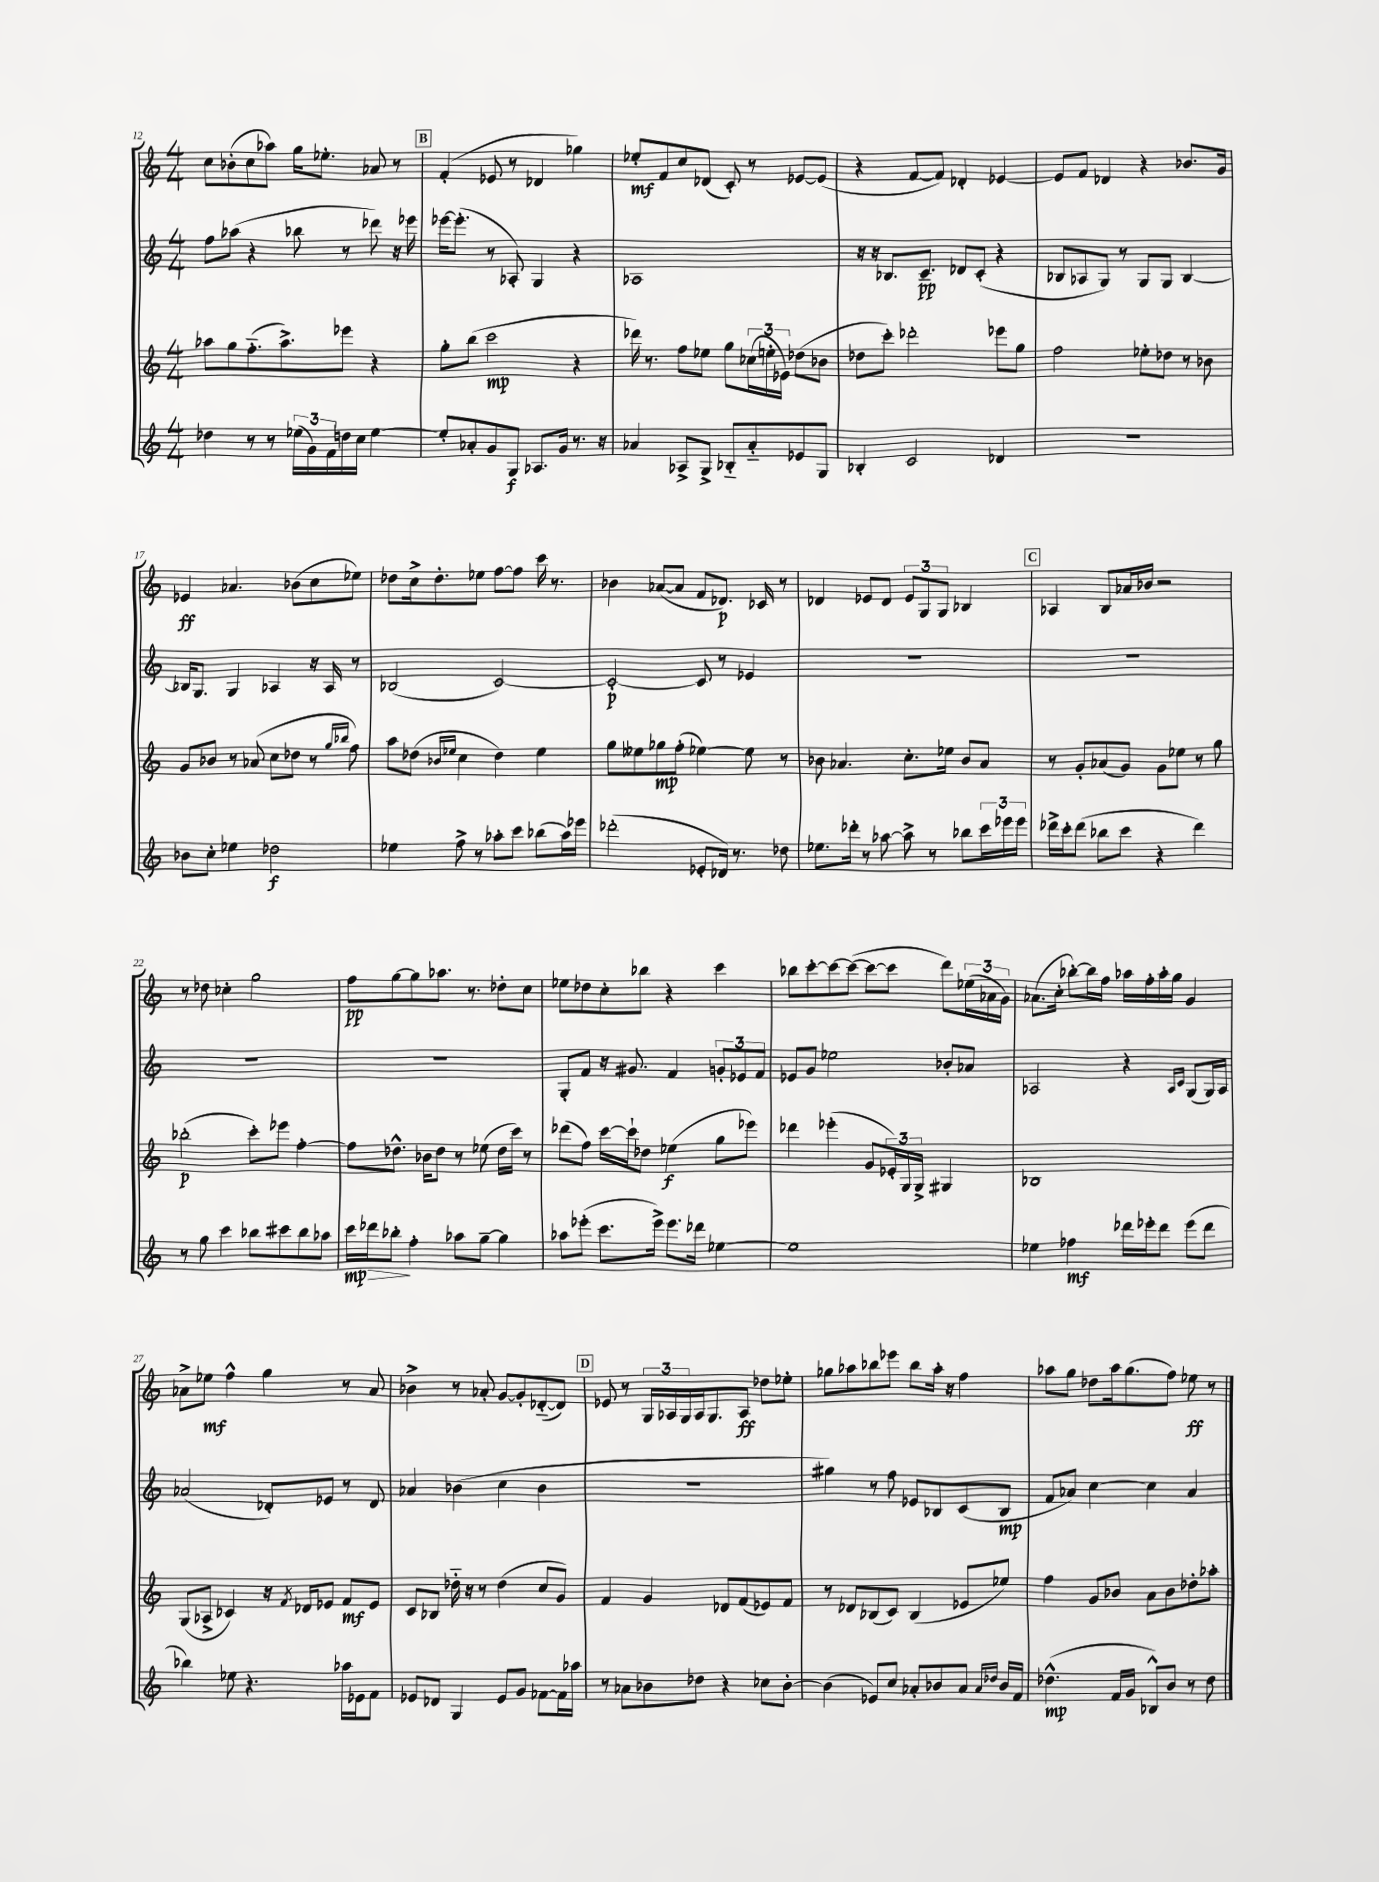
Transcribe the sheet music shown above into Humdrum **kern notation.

**kern	**dynam	**kern	**dynam	**kern	**dynam	**kern	**dynam
*part4	*part4	*part3	*part3	*part2	*part2	*part1	*part1
*staff4	*staff4	*staff3	*staff3	*staff2	*staff2	*staff1	*staff1
*clefG2	*	*clefG2	*	*clefG2	*	*clefG2	*
*k[]	*	*k[]	*	*k[]	*	*k[]	*
*M4/4	*	*M4/4	*	*M4/4	*	*M4/4	*
=12	=12	=12	=12	=12	=12	=12	=12
4dd-X\	.	8aa-X\L	.	8ff\L	.	8cc\L	.
.	.	8gg\	.	(8aa-X\J	.	(8b-X'\	.
8r	.	(8.ff\	.	4r	.	8cc\	.
8r	.	.	.	.	.	8aa-X\J)	.
.	.	8.aa-^\)	.	.	.	.	.
(24ee-X\LL	.	.	.	8bb-X\	.	16gg\KL	.
24g\)	.	.	.	.	.	.	.
.	.	.	.	.	.	8.ee-X'\J	.
24f\	.	.	.	.	.	.	.
16ddn\	.	8eee-X\J	.	8r	.	.	.
16cc\JJ	.	.	.	.	.	.	.
[4ee-\	.	4r	.	8ddd-X\)	.	8a-X/	.
.	.	.	.	16r	.	8r	.
.	.	.	.	16eee-X\	.	.	.
!!LO:REH:place=s1:t=B
=13	=13	=13	=13	=13	=13	=13	=13
8ee-'/L]	.	8gg'\L	.	[16eee-X\KL	.	(4f'/	.
.	.	.	.	(8.eee-'\J]	.	.	.
8a-X'/	.	(8bb\J	.	.	.	.	.
8g/	.	2ccc\	mp	8r	.	8e-X/	.
8G/J	f	.	.	8A-X'/)	.	8r	.
8.A-X/L	.	.	.	4G/	.	4d-X/	.
16g/Jk	.	.	.	.	.	.	.
8.r	.	4r	.	4r	.	4gg-X\)	.
16r	.	.	.	.	.	.	.
=14	=14	=14	=14	=14	=14	=14	=14
4a-X/	.	16ddd-X\)	.	1A-X	.	8ee-X'/L	mf
.	.	8.r	.	.	.	.	.
.	.	.	.	.	.	8f/	.
8A-X^/L	.	8ff\L	.	.	.	8cc/	.
8G^/J	.	8ee-X\J	.	.	.	(8d-X/J	.
8B-X/L	.	8gg\L	.	.	.	8c'/)	.
8a-/	.	(24cc-X\L	.	.	.	8r	.
.	.	24een'\	.	.	.	.	.
.	.	24e-X\JJ)	.	.	.	.	.
8e-X/	.	(8dd-X\L	.	.	.	[8e-X/L	.
8G/J	.	8b-X\J	.	.	.	(8e-/J]	.
=15	=15	=15	=15	=15	=15	=15	=15
4B-X'/	.	8dd-X\L	.	16r	.	4r	.
.	.	.	.	16r	.	.	.
.	.	8ccc'\J)	.	8.B-X/L	.	.	.
2c/	.	2ddd-X'\	.	.	.	[8f/L	.
.	.	.	.	8.c~/J	pp	.	.
.	.	.	.	.	.	8f/J])	.
.	.	.	.	8d-X/L	.	4d-X'/	.
.	.	.	.	(8c'/J	.	.	.
4d-X/	.	8eee-X\L	.	4r	.	[4e-X/	.
.	.	8gg\J	.	.	.	.	.
=16	=16	=16	=16	=16	=16	=16	=16
1r	.	2ff\	.	8B-X/L	.	8e-/L]	.
.	.	.	.	8A-X/	.	8f/J	.
.	.	.	.	8G/J)	.	4d-X/	.
.	.	.	.	8r	.	.	.
.	.	8ee-X'\L	.	8G/L	.	4r	.
.	.	8dd-X\J	.	8G/J	.	.	.
.	.	8r	.	[4B-/	.	8.b-X/L	.
.	.	8b-X\	.	.	.	.	.
.	.	.	.	.	.	16g/Jk	.
!!LO:LB:g=z
=17	=17	=17	=17	=17	=17	=17	=17
8b-X\L	.	8g/L	.	16B-X/KL]	.	4e-X/	ff
.	.	.	.	8.G/J	.	.	.
8cc'\J	.	8b-X/J	.	.	.	.	.
4ee-X\	.	8r	.	4G/	.	4.a-X/	.
.	.	(8a-X/	.	.	.	.	.
2dd-X\	f	8cc\L	.	4A-X/	.	.	.
.	.	8dd-X\J	.	.	.	(8b-X\L	.
.	.	8r	.	16r	.	8cc\	.
.	.	.	.	16A-/	.	.	.
.	.	16qqgg/LL	.	.	.	.	.
.	.	16qqbb-X/JJ	.	.	.	.	.
.	.	8ff\)	.	8r	.	8ee-X\J)	.
=18	=18	=18	=18	=18	=18	=18	=18
4ee-X\	.	8aa\L	.	(2B-X/	.	8dd-X\L	.
.	.	(8dd-X\J	.	.	.	16cc^\k	.
.	.	.	.	.	.	8.dd-'\	.
.	.	16qqb-X/LL	.	.	.	.	.
.	.	16qqee-X/JJ	.	.	.	.	.
8ff^\	.	4cc\	.	.	.	.	.
8r	.	.	.	.	.	8ee-X\J	.
8aa-X'\L	.	4dd-\)	.	[2c/)	.	[8ff\L	.
8ccc\J	.	.	.	.	.	8ff\J]	.
(8bb-X\L	.	4ee-\	.	.	.	16ccc\	.
.	.	.	.	.	.	8.r	.
16aa-\L)	.	.	.	.	.	.	.
16eee-X\JJ	.	.	.	.	.	.	.
=19	=19	=19	=19	=19	=19	=19	=19
(2ddd-X'\	.	8gg\L	.	2c'/_	p	4b-X\	.
.	.	8ee--X\	.	.	.	.	.
.	.	8gg-X\	mp	.	.	([8a-X/L	.
.	.	(8ff'\J	.	.	.	8a-/J]	.
8e-X'/L	.	[4ee-X\)	.	8c/]	.	8f/L	.
16d-X/Jk)	.	.	.	8r	.	8.d-X/J)	p
8.r	.	.	.	.	.	.	.
.	.	8ee-\]	.	4e-X/	.	.	.
.	.	.	.	.	.	16c-X/	.
8dd-X\	.	8r	.	.	.	8r	.
=20	=20	=20	=20	=20	=20	=20	=20
8.ee-X\L	.	8b-X\	.	1r	.	4d-X/	.
.	.	4.a-X/	.	.	.	.	.
16ddd-X'\Jk	.	.	.	.	.	.	.
8r	.	.	.	.	.	8e-X/L	.
[8aa-X\	.	.	.	.	.	8d-/J	.
8aa-^\]	.	8.cc'\L	.	.	.	12e-/L	.
.	.	.	.	.	.	12G/	.
8r	.	.	.	.	.	.	.
.	.	.	.	.	.	12G/J	.
.	.	16ee-X\Jk	.	.	.	.	.
8bb-X\L	.	8b-/L	.	.	.	4B-X/	.
24ccc\L	.	8a-/J	.	.	.	.	.
24eee-X\	.	.	.	.	.	.	.
24eee-\JJ	.	.	.	.	.	.	.
!!LO:REH:place=s1:t=C
=21	=21	=21	=21	=21	=21	=21	=21
16ddd-X^\LL	.	8r	.	1r	.	4A-X/	.
16ccc'\J	.	.	.	.	.	.	.
(8ddd-\J	.	8g'/L	.	.	.	.	.
8bb-X\L	.	(8a-X/	.	.	.	8B/L	.
8ccc\J	.	8g/J)	.	.	.	16a-X/L	.
.	.	.	.	.	.	16b-X/JJ	.
4r	.	8g\L	.	.	.	2r	.
.	.	8ee-X\J	.	.	.	.	.
4ddd-\)	.	8r	.	.	.	.	.
.	.	8gg\	.	.	.	.	.
!!LO:LB:g=z
=22	=22	=22	=22	=22	=22	=22	=22
8r	.	(2bb-X'\	p	1r	.	8r	.
8gg\	.	.	.	.	.	8dd-X\	.
4ccc\	.	.	.	.	.	4cc-X'\	.
8bb-X\L	.	8ccc'\L)	.	.	.	2gg\	.
8ccc#X\	.	8eee-X\J	.	.	.	.	.
8bb-\	.	[4ff'\	.	.	.	.	.
8aa-X\J	.	.	.	.	.	.	.
=23	=23	=23	=23	=23	=23	=23	=23
!	!LO:HP:b	!	!	!	!	!	!
16ccc\LL	> mp	8ff\L]	.	1r	.	8ff\L	pp
16ddd-X\J	.	.	.	.	.	.	.
8bb-X'\J	.	8.dd-X^^\J	.	.	.	[8gg\	.
4ff'\	]	.	.	.	.	8gg\]	.
.	.	16b-X\KL	.	.	.	.	.
.	.	8dd-\J	.	.	.	8.aa-X\J	.
8aa-X\L	.	8r	.	.	.	.	.
.	.	.	.	.	.	8.r	.
[8gg~\J	.	(8ee-X\	.	.	.	.	.
4gg\]	.	16dd-\LL	.	.	.	8dd-X'\L	.
.	.	16ccc\JJ)	.	.	.	.	.
.	.	8r	.	.	.	8cc\J	.
=24	=24	=24	=24	=24	=24	=24	=24
8aa-X\L	.	(8ddd-X\L	.	8G'/L	.	8ee-X\L	.
(8eee-X'\J	.	8ff\J)	.	8f/J	.	8dd-X\	.
8.ccc\L	.	[16ccc\LL	.	16r	.	8cc'\	.
.	.	16ccc`\J]	.	8.g#X/	.	.	.
.	.	8dd-X\J	.	.	.	8bb-X\J	.
16eee-^\Jk)	.	.	.	.	.	.	.
8.eee-\L	.	(4ee-X\	f	4f/	.	4r	.
16ddd-X\Jk	.	.	.	.	.	.	.
[4ee-X\	.	8gg\L	.	12gn'/L	.	4ccc\	.
.	.	.	.	12e-X/	.	.	.
.	.	8eee-X\J)	.	.	.	.	.
.	.	.	.	12f/J	.	.	.
=25	=25	=25	=25	=25	=25	=25	=25
1ee-]	.	4ddd-X\	.	8e-X/L	.	8bb-X\L	.
.	.	.	.	8g/J	.	[8ccc'\	.
.	.	(4eee-X'\	.	2ee-X\	.	8ccc\_	.
.	.	.	.	.	.	(8ccc\J_	.
.	.	8g/L	.	.	.	8ccc\L_	.
.	.	24e-X'/L)	.	.	.	8ccc\J]	.
.	.	24G/	.	.	.	.	.
.	.	24G^/JJ	.	.	.	.	.
.	.	4G#X/	.	8b-X'/L	.	8ddd\L)	.
.	.	.	.	8a-X/J	.	(24ee-X\L	.
.	.	.	.	.	.	24a-X\	.
.	.	.	.	.	.	24g\JJ)	.
=26	=26	=26	=26	=26	=26	=26	=26
4ee-X\	.	1B-X	.	2A-X/	.	(8.a-X\L	.
.	.	.	.	.	.	16cc'\Jk	.
4ff-X\	mf	.	.	.	.	[8bb-X'\L)	.
.	.	.	.	.	.	16bb-\L]	.
.	.	.	.	.	.	16ff\JJ	.
16ddd-X\LL	.	.	.	4r	.	16aa-X\LL	.
16eee-X'\J	.	.	.	.	.	16ff'\	.
8ddd-\J	.	.	.	.	.	16aa-'\	.
.	.	.	.	.	.	16gg\JJ	.
.	.	.	.	16qqA-/LL	.	.	.
.	.	.	.	16qqc/JJ	.	.	.
(8eee-\L	.	.	.	(8G/L	.	4g/	.
8ddd-\J	.	.	.	16G/L)	.	.	.
.	.	.	.	16A-/JJ	.	.	.
!!LO:LB:g=z
=27	=27	=27	=27	=27	=27	=27	=27
4bb-X\)	.	(8G/L	.	(2a-X/	.	8a-X^\L	.
.	.	8A-X^/J	.	.	.	8ee-X\J	mf
8ee-X\	.	4c-X/)	.	.	.	4ff^^\	.
4.r	.	.	.	.	.	.	.
.	.	16r	.	8d-X'/L)	.	4gg\	.
.	.	8qf/	.	.	.	.	.
.	.	16d-X/KL	.	.	.	.	.
.	.	8e-X/J	.	8e-X/J	.	.	.
16aa-X\LL	.	8f/L	mf	8r	.	8r	.
16e-X\J	.	.	.	.	.	.	.
8f\J	.	8e-/J	.	8d-/	.	8a-/	.
=28	=28	=28	=28	=28	=28	=28	=28
8e-X/L	.	8c/L	.	4a-X/	.	4b-X^\	.
8d-X/J	.	8B-X/J	.	.	.	.	.
4G/	.	16dd-X\	.	(4b-X\	.	8r	.
.	.	16r	.	.	.	.	.
.	.	8r	.	.	.	8a-X'/	.
8e-/L	.	(4dd-\	.	4cc\	.	[8g/L	.
8g/J	.	.	.	.	.	8g'/]	.
[8f-X\L	.	8cc/L	.	4b-\	.	([8d-X/	.
16f-\L]	.	8g/J)	.	.	.	8d-/J])	.
16aa-X\JJ	.	.	.	.	.	.	.
!!LO:REH:place=s1:t=D
=29	=29	=29	=29	=29	=29	=29	=29
8r	.	4f/	.	1r	.	8e-X/	.
8a-X\L	.	.	.	.	.	8r	.
8b-X\	.	4g/	.	.	.	24G/LL	.
.	.	.	.	.	.	24A-X/	.
.	.	.	.	.	.	24G/	.
8dd-X\J	.	.	.	.	.	16A-/J	.
.	.	.	.	.	.	8.G/	.
4r	.	8d-X/L	.	.	.	.	.
.	.	(8f/	.	.	.	8A-/J	ff
8cc-X\L	.	8e-X/)	.	.	.	8dd-X\L	.
[8b-'\J	.	8f/J	.	.	.	8ee-X'\J	.
=30	=30	=30	=30	=30	=30	=30	=30
(4b-\]	.	8r	.	4gg#X\)	.	8gg-X\L	.
.	.	8d-X/L	.	.	.	8aa-X\	.
8e-X/L)	.	(8B-X/	.	8r	.	8bb-X\	.
8cc/J	.	8c/J)	.	8ff\	.	8eee-X\J	.
8a-X'/L	.	(4B-/	.	8e-X/L	.	8bb-\L	.
8b-X/	.	.	.	8B-X/	.	16aa-'\Jk	.
.	.	.	.	.	.	16r	.
8a-/J	.	8e-X/L	.	(8c/	.	4ff\	.
16qqa-/LL	.	.	.	.	.	.	.
16qqdd-X/JJ	.	.	.	.	.	.	.
16b-/LL	.	8ee-X/J)	.	8B-/J	mp	.	.
16f/JJ	.	.	.	.	.	.	.
=31	=31	=31	=31	=31	=31	=31	=31
(4.dd-X^^\	mp	4ff\	.	8f/L	.	8aa-X\L	.
.	.	.	.	8a-X/J)	.	8gg\J	.
.	.	8g/L	.	[4cc\	.	8dd-X\L	.
16f/LL	.	8b-X/J	.	.	.	16aa-\k	.
16g/JJ	.	.	.	.	.	(8.gg\	.
8B-X^^/L)	.	8a\L	.	4cc\]	.	.	.
8b/J	.	8b-\	.	.	.	8ff\J)	.
8r	.	8dd-X'\	.	4a-/	.	8ee-X\	ff
8dd-\	.	8aa-X'\J	.	.	.	8r	.
==	==	==	==	==	==	==	==
*-	*-	*-	*-	*-	*-	*-	*-
